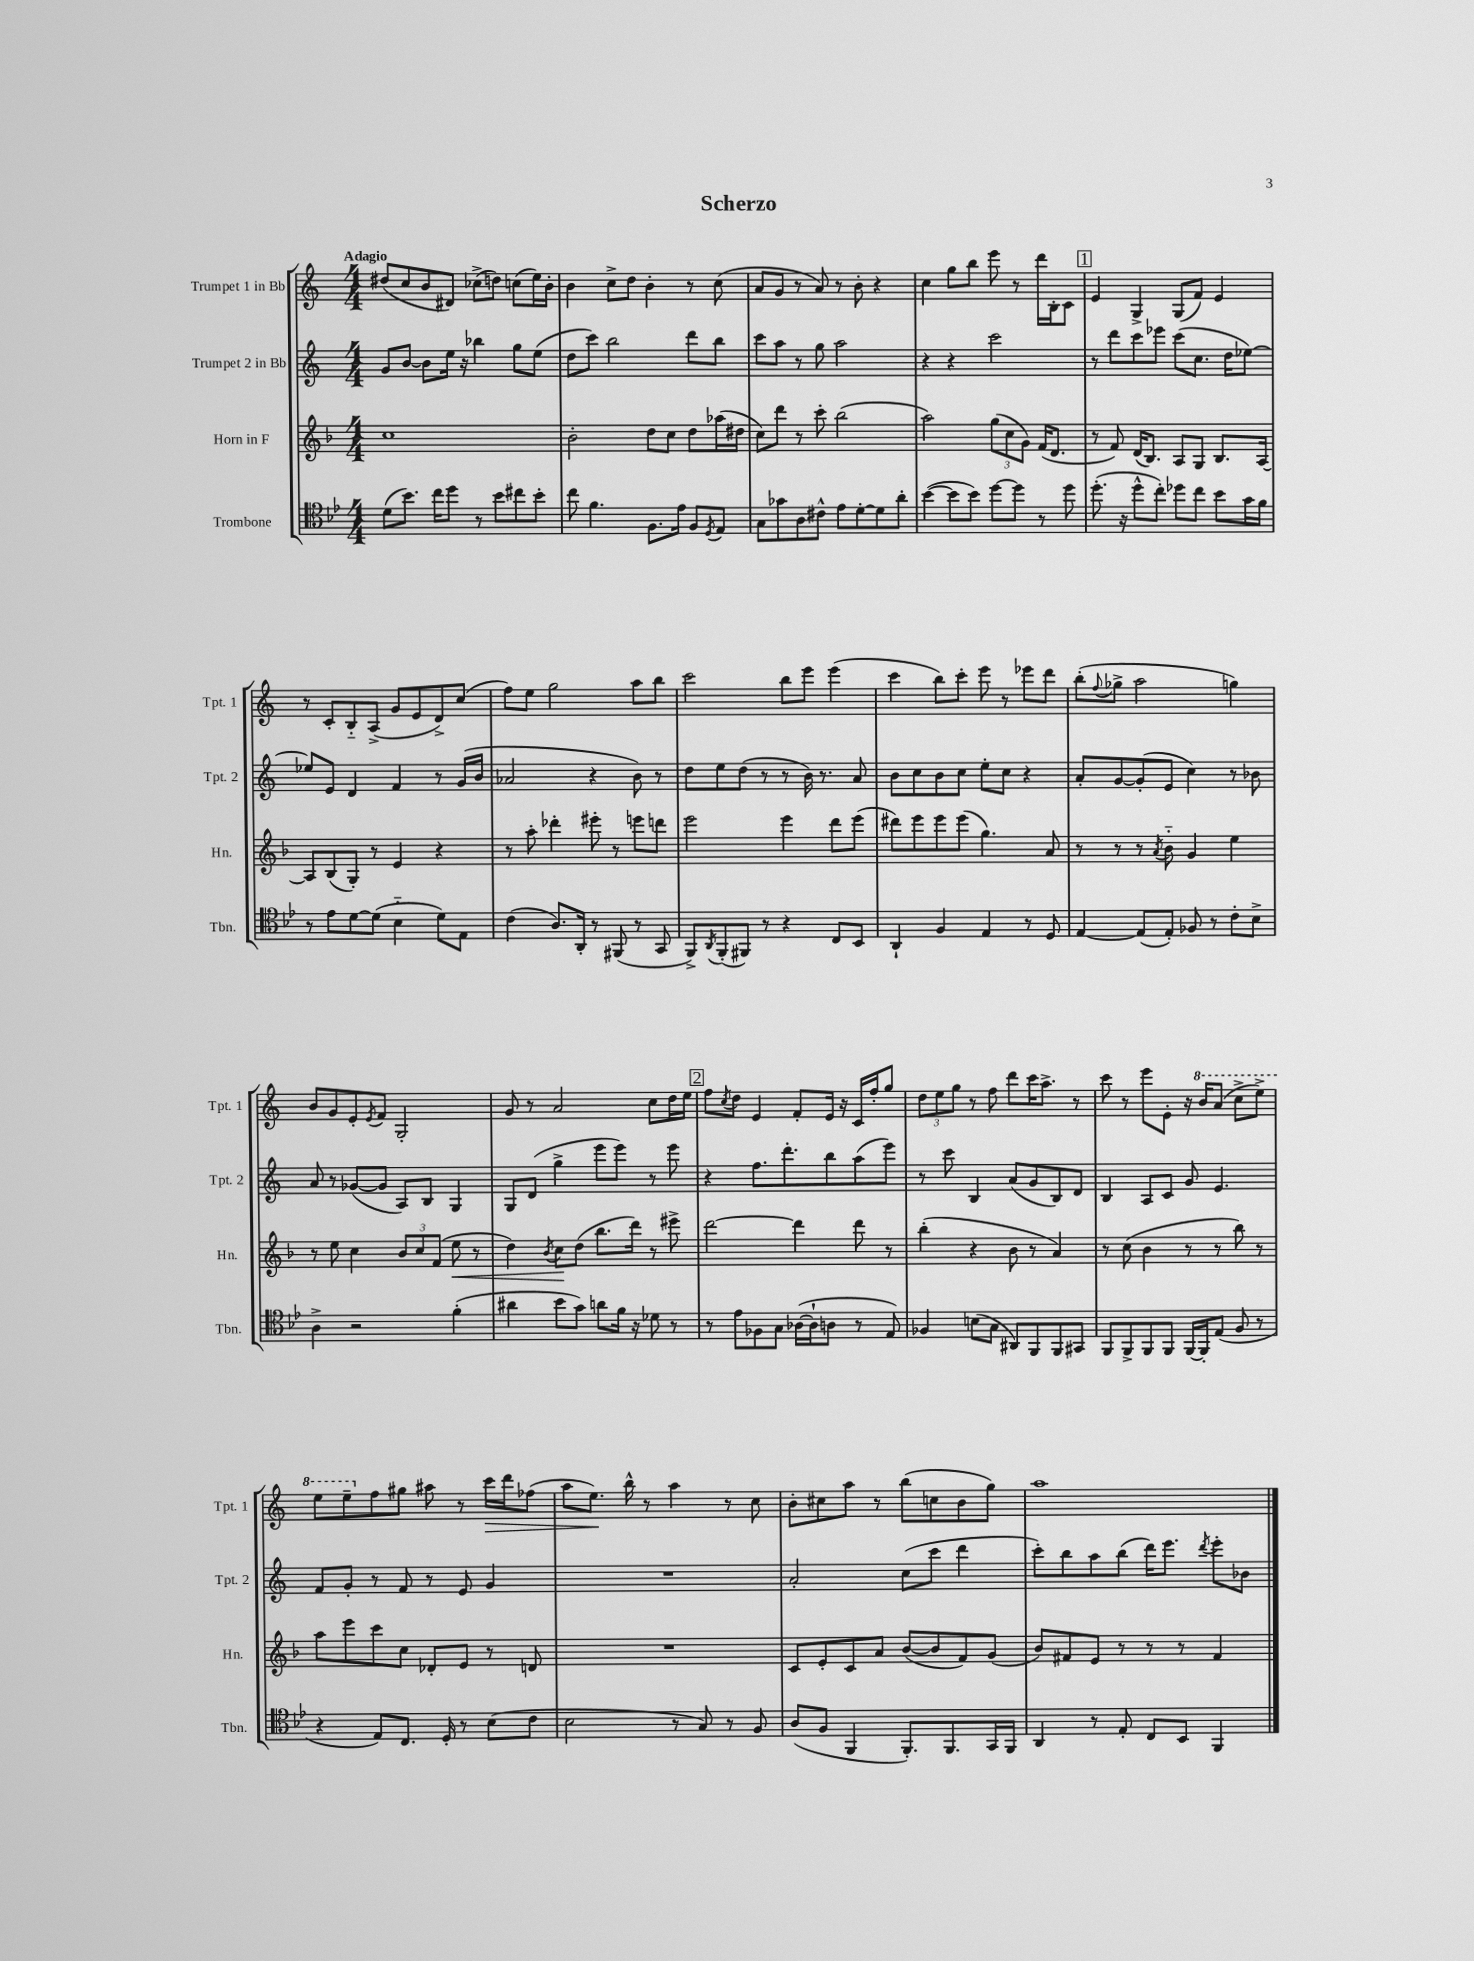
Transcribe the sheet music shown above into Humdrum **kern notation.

**kern	**kern	**kern	**kern
*staff4	*staff3	*staff2	*staff1
*clefC4	*clefG2	*clefG2	*clefG2
*k[b-e-]	*k[b-]	*k[]	*k[]
*M4/4	*M4/4	*M4/4	*M4/4
(8d	1cc	8g	(8dd#
8.b-)	.	[8b	8cc
.	.	8b]	8b
16cc	.	.	.
8dd	.	16ee	8d#)
.	.	16r	.
8r	.	4bb-	(8cc-^
8b-	.	.	8dd)
8cc#	.	8gg	(8cc
8b-'	.	(8ee	16ee)
.	.	.	16b'
=	=	=	=
8cc	2b-'	8dd	4b
4.f	.	8ccc)	.
.	.	2bb	8cc^
.	.	.	8dd
8.F	8dd	.	4b'
.	8cc	.	.
16e-	.	.	.
8F	8dd	8ddd	8r
8qD	.	.	.
8E-	(16aa-	8bb	(8cc
.	16dd#	.	.
=	=	=	=
8G	8cc)	8ccc	8a
8g-	8ddd	8aa	8g
8A	8r	8r	8r
8c#^^	8ccc'	8gg	8a)
8e-	(2bb-	2aa	8r
[8d'	.	.	8b'
8d]	.	.	4r
8a'	.	.	.
=	=	=	=
([4b-	2aa)	4r	4cc
8b-]	.	4r	8gg
8b-)	.	.	8bb
[8dd	(12gg	2ccc	8eee
.	12cc	.	.
8dd]	.	.	8r
.	12g)	.	.
8r	(16f	.	16ddd
.	8.d	.	16B'
8dd	.	.	8c
=	=	=	=
(8.dd'	8r	8r	4e
.	8f)	8ddd	.
16r	.	.	.
8dd^^	(16d	8ccc	4G^
.	8.B-)	.	.
8cc')	.	8eee-	.
8dd-	8A	(8ccc	(8G
8cc	8G	8.cc	8f)
8b-	8.B-	.	4e
.	.	16dd	.
16g	.	[8ee-)	.
16f	[16A	.	.
=	=	=	=
8r	8A]	8ee-]	8r
8e-	(8B-	8e	8c'
[8d	8G')	4d	8B'~
(8d]	8r	.	(8A^
4B-'~	4e	4f	8g
.	.	.	8e
8d)	4r	8r	8d^)
8E-	.	(16g	(8cc
.	.	16b	.
=	=	=	=
(4c	8r	2a-	8ff)
.	8aa'	.	8ee
8.A)	4ddd-'	.	2gg
16AA'	.	.	.
8r	8eee#'	4r	.
(8FF#	8r	.	.
8r	8eee	8b)	8aa
8GG	8ddd	8r	8bb
=	=	=	=
8FF^)	2eee	8dd	2ccc
8qAA	.	.	.
(8FF'	.	8ee	.
8FF#)	.	(8dd	.
8r	.	8r	.
4r	4eee	8r	8bb
.	.	16b)	8eee
.	.	8.r	.
8C	8ddd	.	(4eee
8BB-	(8eee	8a	.
=	=	=	=
4AA`	8ddd#)	8b	4ccc
.	8eee	8cc	.
4F	8eee	8b	8bb)
.	(8eee	8cc	8ccc'
4E-	4.gg)	8ee'	8eee
.	.	8cc	8r
8r	.	4r	8eee-
8D	8a	.	8ddd
=	=	=	=
[4E-	8r	8a'	(8bb'
.	.	.	8qqff
.	8r	[8g	8gg-^
(8E-]	8r	(8g']	2aa
.	8qa	.	.
8E-')	8b-'~	8e	.
8F-	4g	4cc)	.
8r	.	.	.
8c'	4ee	8r	4gg)
8B-^	.	8b-	.
=	=	=	=
4A^	8r	8a	8b
.	8ee	8r	8g
2r	4cc	([8g-	8e'
.	.	.	8qe
.	.	8g-]	8f
.	12b-	8A)	2G'
.	12cc	.	.
.	.	8B	.
.	(12f	.	.
(4f'	8ee	4G	.
.	8r	.	.
=	=	=	=
4a#	4dd)	8G	8g
.	.	(8d	8r
.	8qb-	.	.
8b-	8cc	4gg^	2a
8g)	(8dd	.	.
8a	8.bb-	8eee	.
16f	.	8eee)	.
16r	16ddd)	.	.
8d-	8r	8r	8cc
8r	8eee#^	8eee	16dd
.	.	.	16ee
=	=	=	=
8r	[2ddd	4r	8ff
.	.	.	8qcc
8e-	.	.	8dd
8F-	.	8.ff	4e
8G	.	.	.
.	.	8.ddd'	.
([16A-	4ddd]	.	8f'
16A-`]	.	.	.
8A	.	8bb	16e
.	.	.	16r
8r	8ddd	(8aa	16c
.	.	.	16ff'
8E-)	8r	8eee)	8gg
=	=	=	=
4F-	(4bb-'	8r	12dd
.	.	.	12ee
.	.	8ccc	.
.	.	.	12gg
(8B	4r	4B	8r
8G	.	.	8ff
8AA#)	8b-	(8a	8ddd
8FF	8r	8g	16ccc
.	.	.	8.aa^
8FF	4a)	8B)	.
8GG#	.	8d	8r
=	=	=	=
8FF	8r	4B	8ccc
8FF^	(8cc	.	8r
8FF	4b-	8A	8eee
8FF	.	8c	8e'
[16FF	8r	8g	16r
16FF']	.	.	16bb
(8E-	8r	4.e	(8aa
8F	8bb-)	.	8ccc^
8r	8r	.	8eee^)
=	=	=	=
4r	8aa	8f	8eee
.	8eee	8g'	8eee~
8E-)	8ccc	8r	8ff
8.C	8cc	8f	8gg#
.	8d-'	8r	8aa#
16D'	.	.	.
8r	8e	8e	8r
(8B-	8r	4g	16ccc
.	.	.	16ddd
8c	8d	.	(8ff-
=	=	=	=
2B-	1r	1r	8aa
.	.	.	8.ee)
.	.	.	16bb^^
.	.	.	8r
8r	.	.	4aa
8G)	.	.	.
8r	.	.	8r
8F	.	.	8cc
=	=	=	=
(8A	8c	2a'	8b'
8F	8e'	.	8cc#
4FF	8c	.	8aa
.	8a	.	8r
8.FF')	([8b-	(8cc	(8bb
.	8b-]	8ccc	8cc
8.FF	.	.	.
.	8f)	4ddd	8b
16GG	(8g	.	8gg)
16FF	.	.	.
=	=	=	=
4AA	8b-)	8ccc')	1aa
.	8f#	8bb	.
8r	8e	8aa	.
8E-'	8r	(8bb	.
8C	8r	16ddd)	.
.	.	8.eee	.
8BB-	8r	.	.
.	.	8qddd	.
4FF	4f#	8eee'	.
.	.	8b-	.
==	==	==	==
*-	*-	*-	*-
